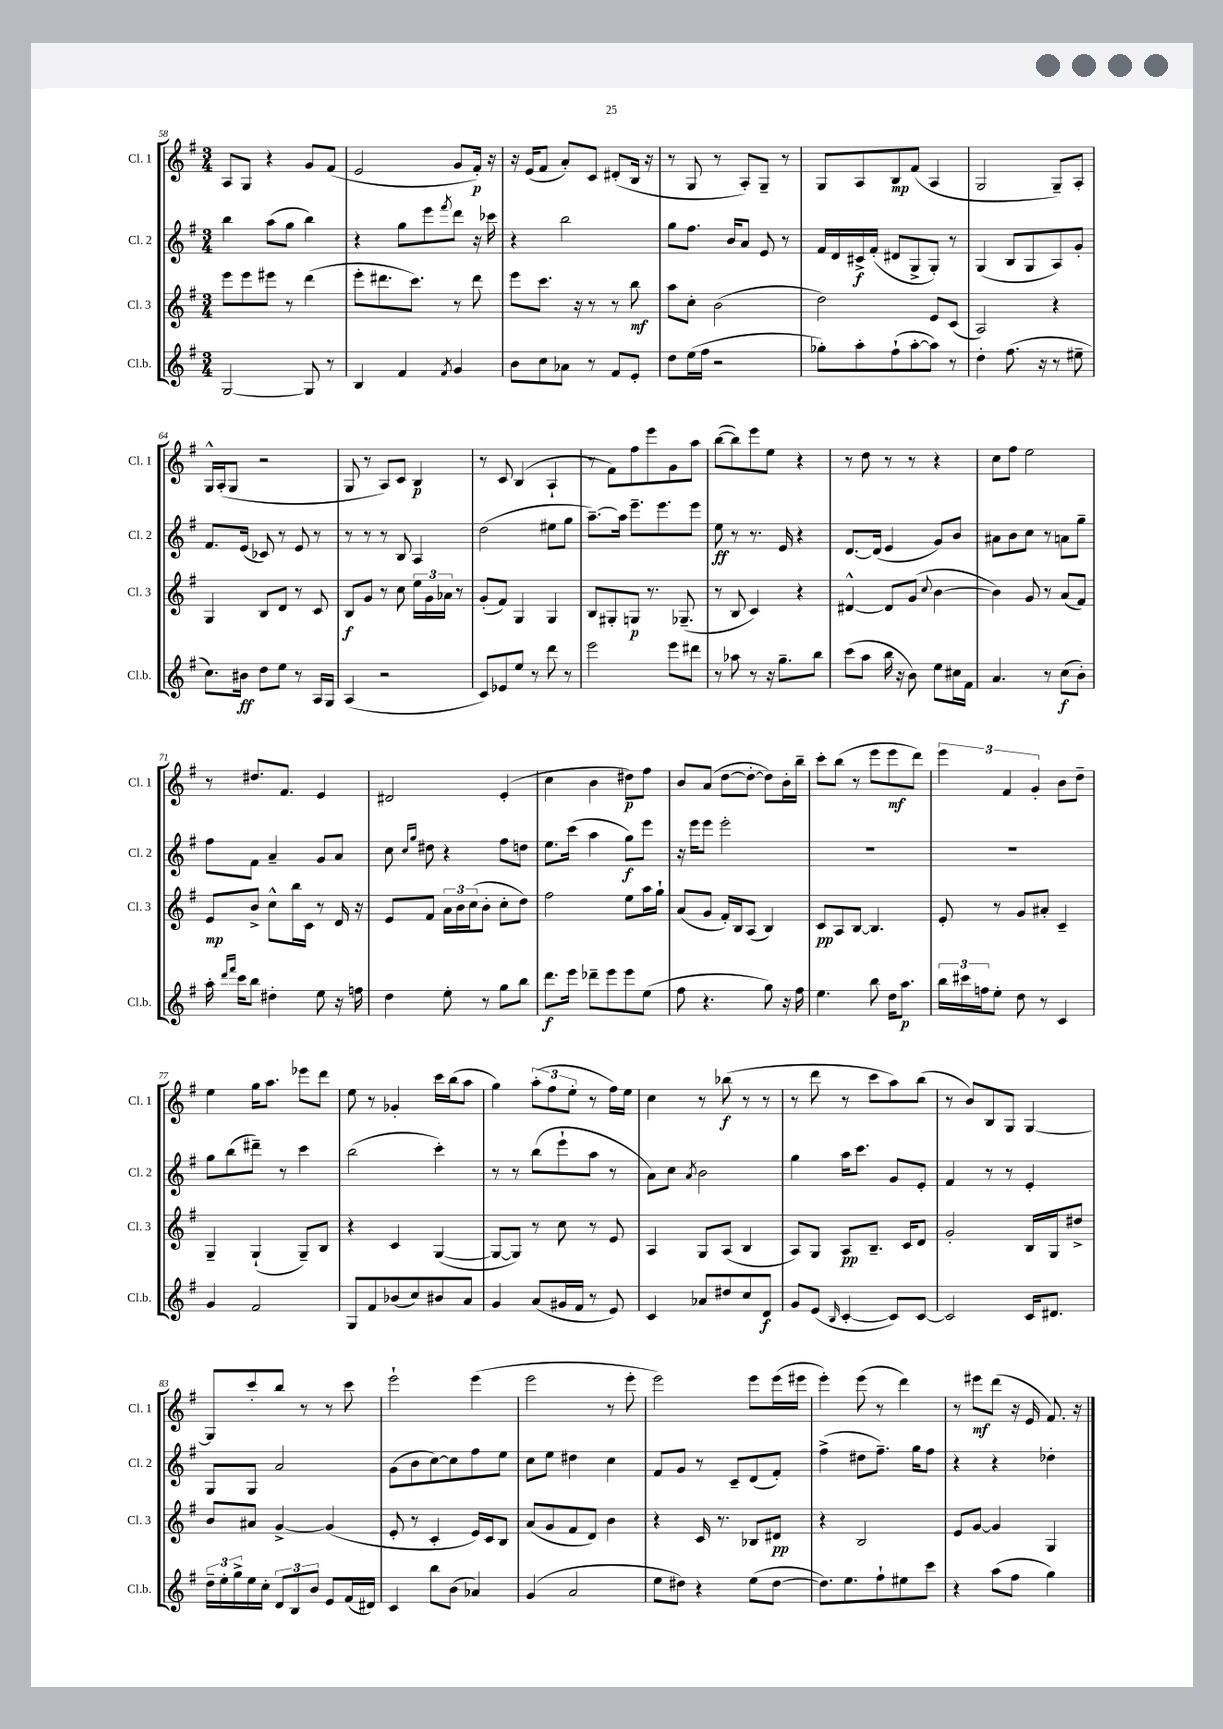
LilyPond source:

<<
\new StaffGroup <<
\new Staff = "s0" \with { instrumentName = "Cl. 1" shortInstrumentName = "Cl. 1" } {
    \clef treble \key g \major \numericTimeSignature \time 3/4
    a8 g8 r4 g'8 fis'8( |
    e'2 g'8 fis'16-.\p) r16 |
    r16 e'16( fis'8 a'8-.) c'8 dis'8-.( b16 r16 |
    r8 g8 r8 a8-.) g8-- r8 |
    g8 a8 b8\mp fis'8( a4 |
    g2 g8--) a8-. |
    g16-^ a16-.( g8 r2 |
    g8 r8 a8) c'8 b4\p |
    r8 c'8 b4( a4-! |
    r8 fis'8) fis''8 e'''8 g'8 a''8 |
    b''8~( b''8) e'''8 e''8 r4 |
    r8 d''8 r8 r8 r4 |
    c''8 fis''8 e''2 |
    r8 dis''8. fis'8. e'4 |
    dis'2 e'4-.( |
    c''4 b'4 dis''8\p) fis''8 |
    b'8 a'8( d''8~ d''8~-. d''8) b'16-. b''16-- |
    c'''8-. b''8( r8 e'''8 e'''8\mf d'''8) |
    \tuplet 3/2 { e'''4 fis'4 g'4-. } b'8 d''8-- |
    e''4 g''16 a''8. ees'''8 d'''8 |
    e''8 r8 ges'4-. c'''16 b''16( a''8 |
    g''4) \tuplet 3/2 { a''8-.( fis''8 e''8-. } r8 fis''16) e''16 |
    c''4 r8 bes''8\f( r8 r8 |
    r8 d'''8 r8 c'''8 a''8) b''8( |
    r8 b'8) b8 g8 g4~ |
    g8 c'''8-. b''8 r8 r8 c'''8 |
    e'''2-! e'''4( |
    e'''2 r8 e'''8-. |
    e'''2) e'''8 e'''16( eis'''16 |
    e'''4-.) e'''8( r8 d'''4) |
    r8 eis'''8\mf d'''8( r16 e'16 fis'8.) r16 \bar "|." |
}
\new Staff = "s1" \with { instrumentName = "Cl. 2" shortInstrumentName = "Cl. 2" } {
    \clef treble \key g \major \numericTimeSignature \time 3/4
    b''4 a''8( g''8 b''4) |
    r4 g''8 e'''8 \acciaccatura { fis'''8 } d'''8 r16 ces'''16 |
    r4 b''2 |
    g''8 fis''8. b'16 a'8 e'8 r8 |
    fis'16 d'16 cis'16->\f fis'16-.( dis'8 g8-> g8-.) r8 |
    g4( b8 g8 a8) g'8-. |
    fis'8. e'16( ces'8) r8 e'8 r8 |
    r8 r8 r8 b8 a4 |
    d''2( eis''8 g''8 |
    a''8.~--) a''16 e'''8.-- e'''8. e'''8 |
    e''8\ff r8 r8. e'16 r4 |
    d'8.~ d'16( e'4 g'8) b'8 |
    ais'8 b'8 c''8 r8 a'8 g''8-- |
    fis''8 fis'8 a'4-- g'8 a'8 |
    c''8 \grace { c''16 g''16 } dis''8 r4 fis''8 d''8 |
    e''8. c'''16( a''4 g''8\f) e'''8 |
    r16 e'''16 e'''8 e'''2-. |
    R2. |
    R2. |
    g''8 b''8( dis'''8--) r8 c'''4 |
    b''2( c'''4-.) |
    r8 r8 b''8( e'''8-! a''8 r8 |
    a'8) c''8 \acciaccatura { a'8 } b'2 |
    g''4 a''16 c'''8. g'8 e'8-. |
    fis'4 r8 r8 e'4-. |
    g8 g8 a'2 |
    g'8( b'8 c''8~) c''8 fis''8 e''8 |
    c''8 e''8 dis''4 c''4 |
    fis'8 g'8 r8 c'8-- d'8( fis'8-.) |
    fis''4->( dis''8 fis''8.--) g''16 fis''8 |
    r4 r4 des''4-. \bar "|." |
}
\new Staff = "s2" \with { instrumentName = "Cl. 3" shortInstrumentName = "Cl. 3" } {
    \clef treble \key g \major \numericTimeSignature \time 3/4
    e'''8 e'''8 eis'''8 r8 d'''4( |
    e'''8-. dis'''8. c'''8.) r8 dis'''8 |
    e'''8 c'''8. r16 r8 r8 b''8\mf |
    a''8 c''8-. b'2( |
    d''2) e'8 c'8( |
    a2) r4 |
    g4 b8 d'8 r8 c'8 |
    b8\f g'8 r8 c''8 \tuplet 3/2 { e''16 g'16 aes'16 } r8 |
    g'8-.( fis'8) g4 g4 |
    b8 gis8-. g8\p r8. ges8.--( |
    r8 b8 c'4) r4 |
    dis'4~-^ dis'8 g'8( \appoggiatura { c''8 } b'4~ |
    b'4) g'8 r8 a'8( fis'8) |
    e'8\mp b'8-> c''8-^ b''16 c'16 r8 d'16 r16 |
    e'8 fis'8 \tuplet 3/2 { a'16 b'16 c''16( } b'8-. c''8-. d''8) |
    fis''2 e''8 a''16 g''16-! |
    a'8( g'8 fis'16-.) b16 a8( b4) |
    c'8\pp a8 b8~ b4. |
    e'8-. r8 g'8 ais'8-. c'4-- |
    g4-- g4-!( g8--) b8 |
    r4 c'4 g4~( |
    g8~ g8) r8 c''8 r8 e'8 |
    a4 g8 a8( b4 |
    a8) g8 a8\pp b8.-- c'16 d'8 |
    g'2-. b16 g16 dis''8-> |
    b'8 ais'8 g'4~-> g'4( |
    e'8-. r8 c'4-. e'16) c'16 b8 |
    a'8( g'8 fis'8 d'8) b'4 |
    r4 c'16 r8. bes8 dis'8\pp |
    r4 b2 |
    e'8 g'8~ g'4 g4 \bar "|." |
}
\new Staff = "s3" \with { instrumentName = "Cl.b." shortInstrumentName = "Cl.b." } {
    \clef treble \key g \major \numericTimeSignature \time 3/4
    g2~ g8 r8 |
    b4 fis'4 \acciaccatura { fis'8 } g'4 |
    b'8 c''8 aes'8 r8 fis'8 e'8-. |
    d''8 e''16( fis''16 r2 |
    ges''8-.) a''8-. fis''8-!( a''8~-. a''8) r8 |
    d''4-. fis''8.( r16 r8 eis''8-- |
    c''8.) bis'16\ff d''8 e''8 r8 a16 g16 |
    a4( r2 |
    c'8) ees'8 e''8 r8 d'''8 r8 |
    e'''2 e'''8 dis'''8 |
    r8 aes''8 r8 r16 g''8.-- b''8 |
    c'''8( a''8 b''16 r16 b'8) e''8 cis''16 fis'16 |
    a'4. r8 c''8\f( b'8-.) |
    a''16-. \grace { d'''16 fis'''16 } c'''16 b''8 dis''4-. e''8 r16 f''16 |
    d''4 e''8-. r8 g''8 b''8 |
    d'''8.\f e'''16 des'''8-- e'''8 e'''8 e''8( |
    fis''8 r4. g''8) r16 fis''16 |
    e''4. b''8 d''16 a''8.\p |
    \tuplet 3/2 { b''16 cis'''16 f''16 } e''8-. d''8 r8 c'4 |
    g'4 fis'2 |
    g8 fis'8 bes'8( c''8) bis'8 a'8 |
    g'4 a'8( gis'16 fis'16 r8 e'8) |
    c'4 aes'8 dis''8 c''8 d'8\f |
    g'8 e'8( \grace { b16 } c'4~-. c'8) c'8~ |
    c'2 c'16 dis'8. |
    \tuplet 3/2 { d''16-- e''16-. g''16-> } e''16 c''16-. \tuplet 3/2 { d'8 b8 b'8 } e'8 fis'16( dis'16) |
    c'4 b''8 b'8( aes'4) |
    g'4( a'2 |
    e''8 dis''8) r4 e''8( dis''8~ |
    dis''8.) e''8. fis''8-! eis''8 c'''8 |
    r4 a''8( fis''8 g''4) \bar "|." |
}
>>
>>
\layout { \context { \Score currentBarNumber = #58 } }
